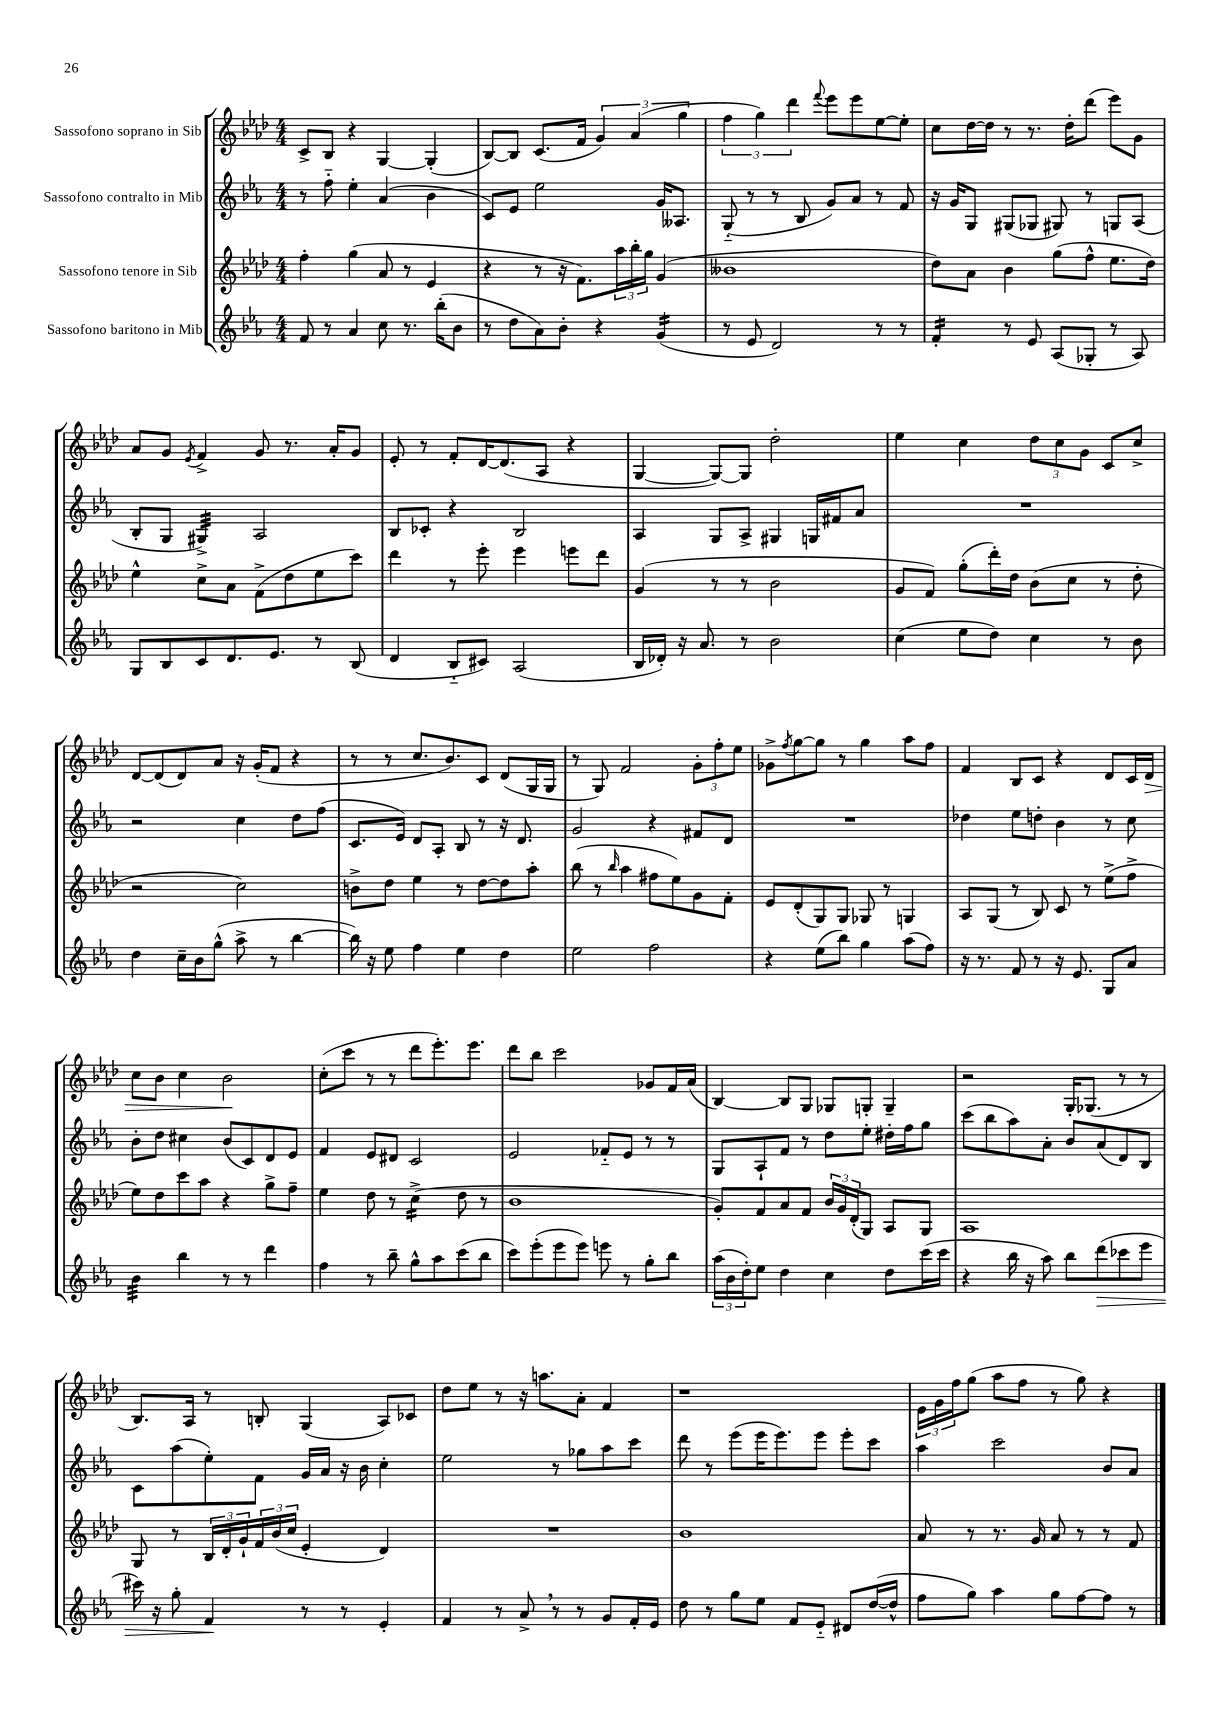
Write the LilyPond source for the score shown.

<<
\new StaffGroup <<
\new Staff = "s0" \with { instrumentName = "Sassofono soprano in Sib" } {
    \clef treble \key aes \major \numericTimeSignature \time 4/4
    c'8-> bes8 r4 g4~ g4-.( |
    bes8~) bes8 c'8.( f'16 \tuplet 3/2 { g'4) aes'4( g''4 } |
    \tuplet 3/2 { f''4 g''4) des'''4 } \appoggiatura { f'''8 } ees'''8 ees'''8 ees''8~ ees''8-. |
    c''8 des''16~ des''16 r8 r8. des''16-. des'''8( ees'''8) g'8 |
    aes'8 g'8 \acciaccatura { ees'8 } f'4-> g'8 r8. aes'16-. g'8 |
    ees'8-. r8 f'8-. des'16~ des'8.( aes8 r4 |
    g4~ g8~) g8 des''2-. |
    ees''4 c''4 \tuplet 3/2 { des''8 c''8 g'8 } c'8 c''8-> |
    des'8~ des'8( des'8) aes'8 r16 g'16-.( f'8 r4 |
    r8 r8 c''8. bes'8.) c'8 des'8( g16 g16 |
    r8 g8) f'2 \tuplet 3/2 { g'8-. f''8-. ees''8 } |
    ges'8-> \acciaccatura { f''8 } g''8~ g''8 r8 g''4 aes''8 f''8 |
    f'4 bes8 c'8 r4 des'8 c'16 des'16\> |
    c''8 bes'8 c''4 bes'2\! |
    c''8-.( c'''8 r8 r8 des'''8 ees'''8.-.) ees'''8. |
    des'''8 bes''8 c'''2 ges'8 f'16 aes'16( |
    bes4~) bes8 g8 ges8 g8-. g4-- |
    r2 g16-. ges8.( r8 r8 |
    bes8.) aes16 r8 b8-. g4( aes8) ces'8 |
    des''8 ees''8 r8 r16 a''8. aes'8-. f'4 |
    r1 |
    \tuplet 3/2 { ees'16 g'16 f''16 } g''8( aes''8 f''8 r8 g''8) r4 \bar "|." |
}
\new Staff = "s1" \with { instrumentName = "Sassofono contralto in Mib" } {
    \clef treble \key ees \major \numericTimeSignature \time 4/4
    r8 f''8-_ ees''4-. aes'4( bes'4 |
    c'8) ees'8 ees''2 g'16 aeses8. |
    g8-_( r8 r8 bes8 g'8) aes'8 r8 f'8 |
    r16 g'16 g8 gis8( ges8 gis8) r8 g8 aes8( |
    bes8-. g8 gis4:32->) aes2 |
    bes8 ces'8-. r4 bes2 |
    aes4 g8 aes8-> gis4 g16 fis'16 aes'8 |
    R1 |
    r2 c''4 d''8 f''8( |
    c'8. ees'16) d'8 aes8-. bes8 r8 r16 d'8. |
    g'2 r4 fis'8 d'8 |
    R1 |
    des''4 ees''8 d''8-. bes'4 r8 c''8 |
    bes'8-. d''8 cis''4 bes'8( c'8) d'8 ees'8 |
    f'4 ees'8 dis'8 c'2 |
    ees'2 fes'8-_ ees'8 r8 r8 |
    g8 aes8-! f'8 r8 d''8 ees''8-. dis''16-. f''16 g''8 |
    c'''8( bes''8 aes''8) aes'8-. bes'8 aes'8( d'8) bes8 |
    c'8 aes''8( ees''8-.) f'8 g'16 aes'16 r16 bes'16 c''4-. |
    ees''2 r8 ges''8 aes''8 c'''8 |
    d'''8 r8 ees'''8( ees'''16 ees'''8.) ees'''8 ees'''8-. c'''8 |
    aes''4 c'''2 bes'8 aes'8 \bar "|." |
}
\new Staff = "s2" \with { instrumentName = "Sassofono tenore in Sib" } {
    \clef treble \key aes \major \numericTimeSignature \time 4/4
    f''4-. g''4( aes'8 r8 ees'4 |
    r4 r8 r16 f'8.) \tuplet 3/2 { aes''16 bes''16-. g''16 } g'4( |
    beses'1 |
    des''8) aes'8 bes'4 g''8( f''8-^ ees''8. des''16) |
    ees''4-^ c''8-> aes'8 f'8->( des''8 ees''8 c'''8) |
    des'''4 r8 ees'''8-. ees'''4 e'''8 des'''8 |
    g'4( r8 r8 bes'2 |
    g'8 f'8) g''8-.( des'''16-.) des''16 bes'8( c''8 r8 des''8-. |
    r2 c''2) |
    b'8-> des''8 ees''4 r8 des''8~ des''8 aes''8-. |
    bes''8( r8 \grace { bes''16 } aes''4 fis''8 ees''8) g'8 f'8-. |
    ees'8 des'8-.( g8) g8 ges8 r8 g4 |
    aes8 g8( r8 bes8) c'8 r8 ees''8->( f''8-> |
    ees''8) des''8 c'''8 aes''8 r4 g''8-> f''8-- |
    ees''4 des''8 r8 c''4:16->( des''8 r8 |
    bes'1 |
    g'8-.) f'8 aes'8 f'8 \tuplet 3/2 { bes'16 g'16 des'16-.( } g8) aes8 g8 |
    aes1 |
    g8 r8 \tuplet 3/2 { bes16 des'16-. g'16-! } \tuplet 3/2 { f'16 bes'16( c''16 } ees'4-. des'4) |
    R1 |
    bes'1 |
    aes'8 r8 r8. g'16 aes'8 r8 r8 f'8 \bar "|." |
}
\new Staff = "s3" \with { instrumentName = "Sassofono baritono in Mib" } {
    \clef treble \key ees \major \numericTimeSignature \time 4/4
    f'8 r8 aes'4 c''8 r8. bes''16-.( bes'8 |
    r8 d''8 aes'8) bes'8-. r4 g'4:16( |
    r8 ees'8 d'2) r8 r8 |
    f'4:16-. r8 ees'8 aes8( ges8-. r8 aes8) |
    g8 bes8 c'8 d'8. ees'8. r8 bes8( |
    d'4 bes8-_ cis'8) aes2( |
    bes16 des'16-.) r16 aes'8. r8 bes'2 |
    c''4( ees''8 d''8) c''4 r8 bes'8 |
    d''4 c''16-- bes'16 g''8-^( aes''8-> r8 bes''4~ |
    bes''16) r16 ees''8 f''4 ees''4 d''4 |
    ees''2 f''2 |
    r4 ees''8( bes''8) g''4 aes''8( f''8) |
    r16 r8. f'8 r8 r16 ees'8. g8 aes'8 |
    bes'4:32 bes''4 r8 r8 d'''4 |
    f''4 r8 bes''8-- g''8-^ aes''8 c'''8( bes''8 |
    c'''8) ees'''8-.( ees'''8 ees'''8) e'''8 r8 g''8-. bes''8 |
    \tuplet 3/2 { aes''16( bes'16 d''16-.) } ees''8 d''4 c''4 d''8 c'''16( c'''16 |
    r4 bes''16 r16 aes''8) bes''8 d'''8\>( ces'''8 ees'''8 |
    cis'''16) r16 g''8-. f'4\! r8 r8 ees'4-. |
    f'4 r8 aes'8-> \breathe r8 r8 g'8 f'16-. ees'16 |
    d''8 r8 g''8 ees''8 f'8 ees'8-_ dis'8 d''16~( d''16-^ |
    f''8 g''8) aes''4 g''8 f''8~ f''8 r8 \bar "|." |
}
>>
>>
\layout { \context { \Score \remove "Bar_number_engraver" } }
